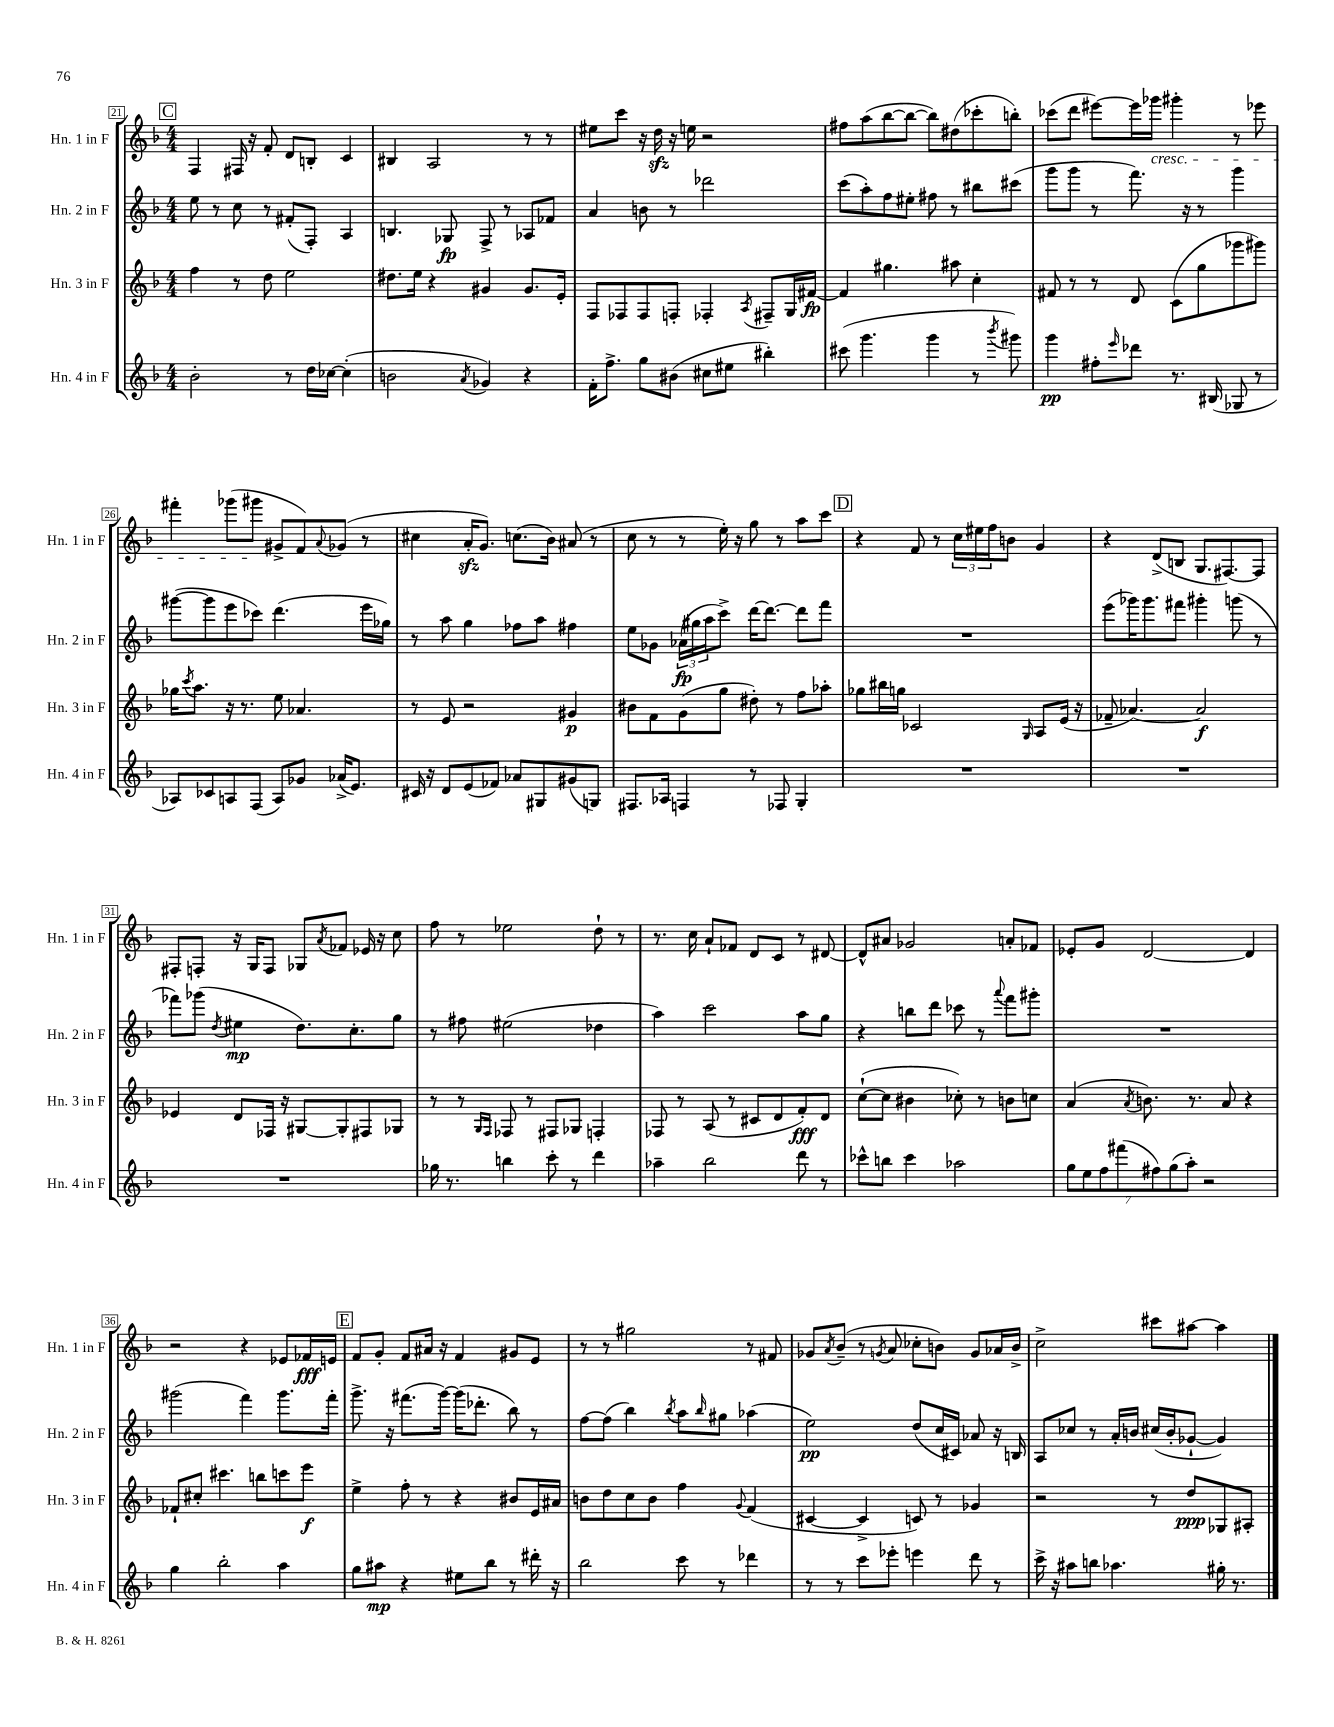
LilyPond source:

<<
\new StaffGroup <<
\new Staff = "s0" \with { instrumentName = "Hn. 1 in F" shortInstrumentName = "Hn. 1 in F" } {
    \clef treble \key f \major \numericTimeSignature \time 4/4
    \mark \markup { \box "C" } f4 fis16 r16 f'8-. d'8 b8-. c'4 |
    bis4 a2 r8 r8 |
    eis''8 c'''8 r16 d''16\sfz r16 e''16 r2 |
    fis''8 a''8( bes''8~ bes''8~ bes''8) dis''8( ces'''8-. b''8-.) |
    ces'''8( d'''8 eis'''8~) eis'''16 ges'''16\cresc gis'''4-. r8 ees'''8 |
    fis'''4-. ges'''8( gis'''8\! gis'8-> f'8) \appoggiatura { a'8 } ges'8( r8 |
    cis''4 a'16-.\sfz g'8.) c''8.( bes'16) ais'8( r8 |
    c''8 r8 r8 e''16-.) r16 g''8 r8 a''8 c'''8 |
    \mark \markup { \box "D" } r4 f'8 r8 \tuplet 3/2 { c''16 eis''16 f''16 } b'8 g'4 |
    r4 d'8->( b8 g8. fis8.~) fis8 |
    fis8-. f8-. r16 g16 f8 ges8 \acciaccatura { a'8 } fes'8 ees'16 r16 c''8 |
    f''8 r8 ees''2 d''8-! r8 |
    r8. c''16 a'8-! fes'8 d'8 c'8 r8 dis'8~ |
    dis'8-^ ais'8 ges'2 a'8-. fes'8 |
    ees'8-. g'8 d'2~ d'4 |
    r2 r4 ees'8 fes'16\fff e'16 |
    \mark \markup { \box "E" } f'8 g'8-. f'8 ais'16 r16 f'4 gis'8 e'8 |
    r8 r8 gis''2 r8 fis'8 |
    ges'8 \acciaccatura { a'8 } bes'8--( r8 \acciaccatura { g'8 } a'8 ces''8-. b'8) g'8 aes'16 b'16-> |
    c''2-> cis'''8 ais''8~ ais''4 \bar "|." |
}
\new Staff = "s1" \with { instrumentName = "Hn. 2 in F" shortInstrumentName = "Hn. 2 in F" } {
    \clef treble \key f \major \numericTimeSignature \time 4/4
    \mark \markup { \box "C" } e''8 r8 c''8 r8 fis'8-.( f8-.) a4 |
    b4. ges8\fp f8-> r8 aes8 fes'8 |
    a'4 b'8 r8 des'''2 |
    c'''8( a''8-.) f''8 eis''8-. fis''8 r8 bis''8 cis'''8( |
    g'''8 g'''8 r8 f'''8.) r16 r8 g'''4 |
    gis'''8~( gis'''8 e'''8 ces'''8) d'''4.( e'''16 ges''16) |
    r8 a''8 g''4 fes''8 a''8 fis''4 |
    e''8 ges'8 \tuplet 3/2 { aes'16\fp( gis''16 a''16 } c'''8->) d'''16~ d'''8.~ d'''8 f'''8 |
    \mark \markup { \box "D" } R1 |
    e'''8( ges'''16) ges'''8. fis'''8 gis'''4-. g'''8( r8 |
    fes'''8) ges'''8( \acciaccatura { d''8 } eis''4\mp d''8.) c''8.-. g''8 |
    r8 fis''8 eis''2( des''4 |
    a''4) c'''2 a''8 g''8 |
    r4 b''8 d'''8 ces'''8 r8 \appoggiatura { a'''8 } f'''8 gis'''8-. |
    R1 |
    gis'''2( f'''4) gis'''8. f'''16-. |
    \mark \markup { \box "E" } g'''8.-> r16 fis'''8.( g'''16~) g'''16( des'''8.-. bes''8) r8 |
    f''8~ f''8( bes''4) \acciaccatura { bes''8 } a''8 \grace { bes''16 } gis''8 aes''4( |
    e''2\pp) d''8( c''16 cis'16) aes'8 r16 b16 |
    a8 ces''8 r8 a'16-. b'16 cis''16( b'16-. ges'8~-! ges'4) \bar "|." |
}
\new Staff = "s2" \with { instrumentName = "Hn. 3 in F" shortInstrumentName = "Hn. 3 in F" } {
    \clef treble \key f \major \numericTimeSignature \time 4/4
    \mark \markup { \box "C" } f''4 r8 d''8 e''2 |
    dis''8. e''16 r4 gis'4 gis'8. e'16-. |
    f8 fes8 fes8 f8-. fes4-. \acciaccatura { a8 } fis8-- g16 fis'16~\fp |
    fis'4 gis''4. ais''8 c''4-. |
    fis'8 r8 r8 d'8 c'8( g''8 ges'''8 gis'''8) |
    ges''16 \acciaccatura { c'''8 } a''8. r16 r8. e''8 aes'4. |
    r8 e'8 r2 gis'4\p |
    bis'8 f'8 g'8( g''8 dis''8-.) r8 f''8 aes''8-. |
    \mark \markup { \box "D" } ges''8 bis''16 g''16 ces'2 \grace { g16 } a8 e'16( r16 |
    fes'8-- aes'4.~) aes'2\f |
    ees'4 d'8 fes16 r16 gis8~ gis8-. fis8 ges8 |
    r8 r8 \grace { g16 f16 } fes8 r8 fis8 ges8 f4-. |
    fes8 r8 a8( r8 cis'8 d'8 f'8-.\fff) d'8 |
    c''8~-!( c''8 bis'4 ces''8-.) r8 b'8 c''8 |
    a'4( \acciaccatura { a'8 } b'8.) r8. a'8 r4 |
    fes'8-! cis''8-. cis'''4. b''8 c'''8 e'''8\f |
    \mark \markup { \box "E" } e''4-> f''8-. r8 r4 bis'8 e'16 ais'16 |
    b'8 d''8 c''8 b'8 f''4 \appoggiatura { g'8 } f'4( |
    cis'4~ cis'4-> c'8) r8 ges'4 |
    r2 r8 d''8\ppp ges8 ais8-. \bar "|." |
}
\new Staff = "s3" \with { instrumentName = "Hn. 4 in F" shortInstrumentName = "Hn. 4 in F" } {
    \clef treble \key f \major \numericTimeSignature \time 4/4
    \mark \markup { \box "C" } bes'2-. r8 d''16 ces''16~ ces''4-.( |
    b'2 \acciaccatura { a'8 } ges'4) r4 |
    f'16-. f''8.-> g''8 bis'8( cis''8 eis''8 bis''4-.) |
    cis'''8( g'''4. g'''4 r8 \acciaccatura { bes'''8 } gis'''8) |
    g'''4\pp fis''8-. \grace { e'''16 } des'''8 r8. bis16( ges8 r8 |
    aes8) ces'8 a8 f8( a8) ges'8 aes'16->( e'8.) |
    cis'16 r16 d'8 e'8( fes'8) aes'8 gis8 gis'8( g8) |
    fis8. aes16 f4 r8 fes8 g4-. |
    \mark \markup { \box "D" } R1 |
    R1 |
    R1 |
    ges''16 r8. b''4 c'''8-. r8 d'''4 |
    aes''4-- bes''2 d'''8 r8 |
    ces'''8-^ b''8 ces'''4 aes''2 |
    \tuplet 7/4 { g''8 e''8 f''8 fis'''8( fis''8) g''8( a''8-.) } r2 |
    g''4 bes''2-. a''4 |
    \mark \markup { \box "E" } g''8 ais''8\mp r4 eis''8 bes''8 r8 dis'''16-. r16 |
    bes''2 c'''8 r8 des'''4 |
    r8 r8 c'''8 ees'''8-. e'''4 d'''8 r8 |
    c'''16-> r16 ais''8 b''8 aes''4. gis''16-. r8. \bar "|." |
}
>>
>>
\layout { \context { \Score currentBarNumber = #21 \override BarNumber.stencil = #(make-stencil-boxer 0.1 0.3 ly:text-interface::print) } }
